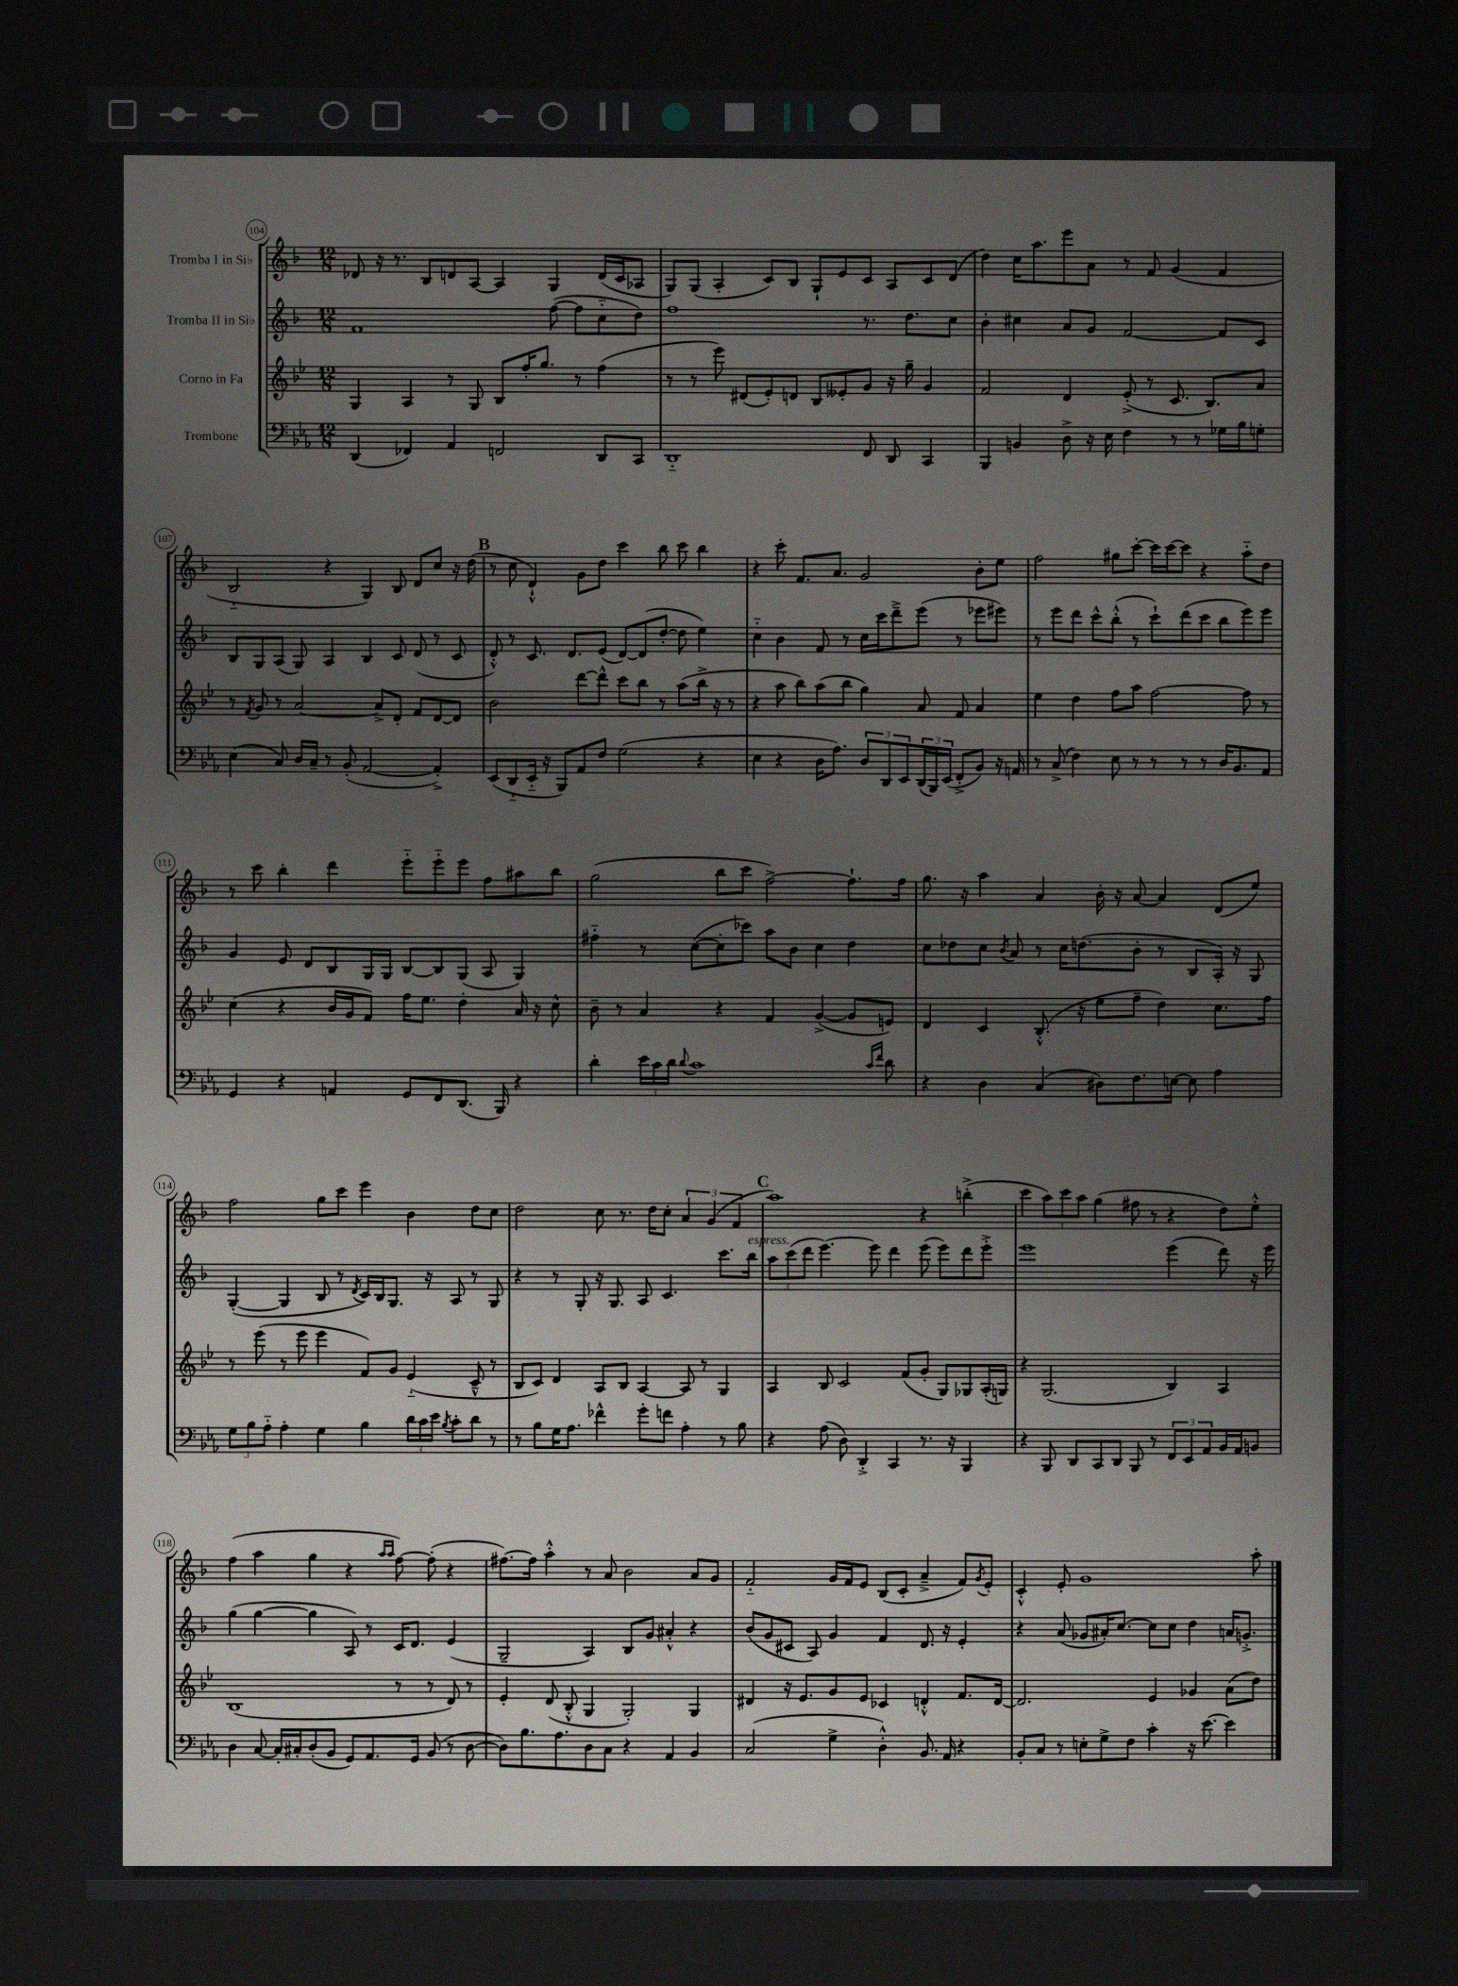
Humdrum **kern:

**kern	**kern	**kern	**kern
*part4	*part3	*part2	*part1
*staff4	*staff3	*staff2	*staff1
*I"Trombone	*I"Corno in Fa	*I"Tromba II in Si♭	*I"Tromba I in Si♭
*clefF4	*clefG2	*clefG2	*clefG2
*k[b-e-a-]	*k[b-e-]	*k[b-]	*k[b-]
*M12/8	*M12/8	*M12/8	*M12/8
=104	=104	=104	=104
(4DD/	4G/	1f	8d-X/
.	.	.	16r
.	.	.	8.r
4FF-X/)	4A/	.	.
.	.	.	8B-/L
4AA-/	8r	.	8dn/
.	8G/	.	[8A/J
2FFn/	8B-/L	.	4A/]
.	16ff'/K	.	.
.	8.gg/J	.	.
.	.	([8ff\	4G/
.	8r	8ff\L]	.
8DD/L	(4ff\	8cc\	(16d/LL
.	.	.	16c/J
8CC/J	.	8dd\J)	8A-X/J
=105	=105	=105	=105
1DD	8r	1ff	8G/L)
.	8r	.	(8G/J
.	8eee-\)	.	4A'/
.	(8d#X/L	.	.
.	8e-'/)	.	8c/L)
.	8dn/J	.	8B-/J
.	8B-/L	.	8G`/L
.	8e--X'/	.	8e/
8FF/	8g/J	8.r	8c/J
8DD/	16r	.	8A/L
.	16gg~\	8.dd\L	.
4CC/	4g/	.	8c/
.	.	8cc\J	(8d/J
=106	=106	=106	=106
4BBB-/	2f/	4b-'\	4dd\)
4BBn/	.	4cc#X\	16cc\KL
.	.	.	8.aa\
8D^\	4d/	8a/L	8eee\
16r	.	8g/J	8a\J
16E-\	.	.	.
4F\	(8e-'^/	[2f/	8r
.	8r	.	8f/
8r	8.c/	.	(4g/
8r	.	.	.
.	8.B-/L)	.	.
16G-X\LL	.	8f/L]	4f/
16B-\J	.	.	.
8Gn'\J	8a/J	8c/J	.
!!LO:LB:g=z
=107	=107	=107	=107
(4E-\	8r	8B-/L	2B-/
.	8qf/	.	.
.	8g/	8G/	.
8C/)	8r	(8A/J	.
16D/LL	[2a/	8G/)	.
16C~/JJ	.	.	.
8r	.	4A/	4r
(8BB-'/	.	.	.
[2AA-/	.	4B-/	4G/)
.	8a^/L]	.	.
.	8d'/J	8c/	8B-/
.	8f/L	(8d/	8d/L
4AA-'^/])	[8d/	8r	8cc/J
.	8d/J]	8c/	16r
.	.	.	(16dd\
!!LO:REH:place=s1:t=B
=108	=108	=108	=108
(8EE-/L	2b-\	8d'^^/)	8r
8DD/	.	8r	8cc\
16EE-/Jk	.	8.c/	4d`^^/)
16r	.	.	.
8BBB-/L)	.	.	.
.	.	8.d/L	.
8AA-/	[8ddd\L	.	8g\L
8F/J	8ddd^^\J]	(8e/J	8dd\J
(2G\	8ccc\L	[8d/L)	4ccc\
.	8bb-\J	(8d/]	.
.	8r	[8dd'/J	8bb-\
.	(8aa\L	8dd\]	8ccc\
4r	16bb-^\Jk	4ee\)	4bb-\
.	16r	.	.
.	8r	.	.
=109	=109	=109	=109
4E-\	4r	4cc\	4r
4r	8aa\	4b-\	8ccc'\
.	8bb-\L)	.	8.f/L
16D\KL	(8aa\	8f/	.
8.A-\J)	.	.	8.a/J
.	8bb-\J	8r	.
12D/L	4gg\)	16cc\LL	2g/
.	.	16ccc\J	.
12DD/	.	.	.
.	.	8ddd~^\	.
12EE-/	.	.	.
(24DD/L	8a/	(8eee\J	.
24BBB-/)	.	.	.
(24EE-/JJ	.	.	.
8FF'^/L	8f/	8r	.
8BB-/J)	4a/	8eee-X\L	8b-'\L
16r	.	8eee#X\J)	8ee\J
16AAn/	.	.	.
=110	=110	=110	=110
8r	4ee-\	8r	2ff\
(8C^/	.	8eee\L	.
4F\)	4dd\	8ddd\J	.
.	.	8ccc^^\L	.
8E-\	8ff\L	(8bb-'^^\J	8gg#X\L
8r	8aa\J	8r	[8ccc'\J
8r	[2ff\	8ccc`\L)	16ccc\LL]
.	.	.	[16ccc\J
8r	.	(8ddd\	8ccc\J]
8r	.	8ccc\J	4r
16D/KL	.	8bb-\L	.
8.BB-/	.	.	.
.	8ff\]	8eee\)	8aa\L
8AA-/J	8r	8eee\J	8dd\J
!!LO:LB:g=z
=111	=111	=111	=111
4GG/	(4cc\	4g/	8r
.	.	.	8ccc\
4r	4r	8e/	4bb-'\
.	.	8d/L	.
4AAn/	16b-/LL	8B-/	4ddd\
.	16g/J	.	.
.	8f/J)	16G/L	.
.	.	16G/JJ	.
8GG/L	16ff\KL	[8B-/L	8eee\L
.	8.ee-\J	.	.
8FF/	.	8B-/]	8eee\
(8.DD/J	4dd'\	(8G/J	8eee\J
.	.	8A/	8ff\L
16BBB-/)	.	.	.
4r	16a/	4G/)	8aa#X\
.	16r	.	.
.	8cc^^\	.	8bb-\J
=112	=112	=112	=112
4d'\	8b-~\	4ff#X\	(2gg\
.	8r	.	.
24e-\LL	4a/	8r	.
24c\	.	.	.
24d\JJ	.	.	.
8qqd/	.	.	.
1c	.	([8cc\L	.
.	4r	8cc'\]	8bb-\L
.	.	8ccc-X\J)	8ccc\J
.	4f/	8aa\L	[2ff^\)
.	.	8b-\J	.
.	([4g^/	4cc\	.
.	8g/L]	4dd\	8.ff`\L]
16qqc/LL	.	.	.
16qqf/JJ	.	.	.
8d\	8en/J)	.	.
.	.	.	16ff\Jk
=113	=113	=113	=113
4r	4d/	8cc\L	8.gg\
.	.	8dd-X\	.
.	.	.	16r
4D\	4c/	8cc\J	4aa\
.	.	8qb-/	.
.	.	8a/	.
(4C/	(8.B-'^^/	8r	4a/
.	.	16cc\KL	.
.	16r	(8.ddn\	.
8D#X\L)	8ee-\L	.	16b-'\
.	.	.	16r
8.F\	8ff~\J	8b-'\J	[8a/
.	4dd\)	8r	4a/]
[16En\Jk	.	.	.
8E\]	.	8B-/L	.
4A-\	8.cc\L	16A'/Jk)	(8d/L
.	.	16r	.
.	.	8G/	8ee/J)
.	16ff\Jk	.	.
!!LO:LB:g=z
=114	=114	=114	=114
12G\L	8r	([4G'/	2ff\
12B-\	.	.	.
.	(8eee-\	.	.
12A-\J	.	.	.
4A-'\	8r	4G/]	.
.	8eee-\	.	.
4G\	4eee-\	8B-/	8gg\L
.	.	8r	8ccc\J
.	.	8qd/	.
4B-\	8f/L)	16c/LL)	4eee\
.	.	16B-/J	.
.	8g/J	8.G/J	.
24d\LL	(4e-/	.	4b-\
24c\	.	.	.
.	.	16r	.
24e-\JJ	.	.	.
8qB-/	.	.	.
8c'\L	.	8A/	.
8d\J	8c~^^/	8r	8dd\L
8r	8r	8G/	8cc\J
=115	=115	=115	=115
8r	8B-/L	4r	2dd\
8B-\L	8c/J)	.	.
16G\K	4d/	8r	.
8.A-\J	.	.	.
.	.	8G'/	.
4f-X^^\	8A/L	16r	8cc\
.	.	8.G/	.
.	8B-/J	.	8.r
8g'\L	[4A/	8A/	.
.	.	.	16dd\KL
8fn\J	.	4.c/	8cc'\J
4A-'\	8A/]	.	6a/
.	8r	.	.
.	.	.	(6g/
8r	4G/	8.ccc\L	.
.	.	.	6f/
8B-\	.	.	.
!	!	!LO:TX:a:i:t=espress.	!
.	.	16bb-\Jk	.
!!LO:REH:place=s1:t=C
=116	=116	=116	=116
4r	4A/	12aa\L	1aa)
.	.	(12ccc\	.
.	.	12ddd\J	.
(8A-\	8B-/	[4.eee\)	.
8D\)	2c/	.	.
4DD'^/	.	.	.
.	.	8eee\]	.
4CC/	.	4ddd\	.
.	(8f/L	.	.
8.r	8g'/J	(8eee\	4r
.	8G/L)	8eee\L)	.
16r	.	.	.
4BBB-/	8G-X/	8ddd\	(4bbn'^\
.	(16A'/L	8eee'^\J	.
.	16Gn/JJ)	.	.
=117	=117	=117	=117
4r	4r	1eee	4ccc\
8BBB-/	(2.G/	.	12aa\L)
.	.	.	12ccc\
8DD/L	.	.	.
.	.	.	12aa\J
8CC/	.	.	(4gg\
8DD/J	.	.	.
8BBB-/	.	.	8ff#X\
8r	.	.	8r
12FF/L	4B-/)	(4eee\	4r
12EE-/	.	.	.
12AA-/	.	.	.
16BB-/L	4A/	8ddd\)	8dd\L)
16AA-/J	.	.	.
8BBn/J	.	16r	8ee'^^\J
.	.	16eee\	.
!!LO:LB:g=z
=118	=118	=118	=118
4D\	(1B-	(4gg\	(4ff\
[8C/	.	[4gg\	4aa\
16C'/LL]	.	.	.
16C#X'/J	.	.	.
(8D'/	.	4gg\]	4gg\
8BB-/J	.	.	.
8GG/L)	.	8A/)	4r
8.AA-/	.	8r	.
.	.	.	16qqaa/LL
.	.	.	16qqaa/JJ
.	8r	16c/KL	[8ff\)
16GG/Jk	.	8.d/J	.
(8BB-/	8r	.	(8ff'\]
8r	8d/)	(4e/	4r
[8D\	8r	.	.
=119	=119	=119	=119
8D\L])	4e-'/	2G~/	[8.ff#X\L)
8.B-\	.	.	.
.	.	.	16ff#\Jk]
.	(8d/	.	4aa'^^\
8.A-\	.	.	.
.	8B-'^^/	.	.
8D\	4G/	4A/)	8r
8C\J	.	.	8a/
4r	2G'/)	8B-/L	2b-\
.	.	8g/J	.
4AA-/	.	4a#X'^^/	.
4BB-/	4G/	4r	8a/L
.	.	.	8g/J
=120	=120	=120	=120
(2C/	4d#X/	(8b-/L	2f/
.	.	8g/	.
.	16r	8c#X/J	.
.	8.e-/L	.	.
.	.	8A/)	.
4G^\	8g/	4g/	16g/LL
.	.	.	16f/J
.	8e-/J	.	8e/J
4D'^^\)	4c-X/	4f/	(8B-/L
.	.	.	8c'/J
8.BB-/	4dn'^^/	8.d/	4a~^/
16AA-/	.	16r	.
4r	8.f/L	4e'/	8f/L)
.	.	.	8qg/
.	.	.	8e'/J
.	[16d/Jk	.	.
=121	=121	=121	=121
8BB-'/L	2.d/]	4r	4c'^^/
8C/J	.	.	.
8r	.	(8a/	8e'/
8En'\L	.	8g-X/L	1g
8G^\	.	16a#X'/K)	.
.	.	[8.cc/J	.
8F\J	.	.	.
4c'\	4e-/	8cc\L]	.
.	.	8cc\J	.
16r	4g-X/	4dd\	.
[8.e-\	.	.	.
4e-\]	(8a\L	16an/KL	.
.	.	8.gn'^/J	.
.	8dd\J)	.	8aa'\
==	==	==	==
*-	*-	*-	*-
